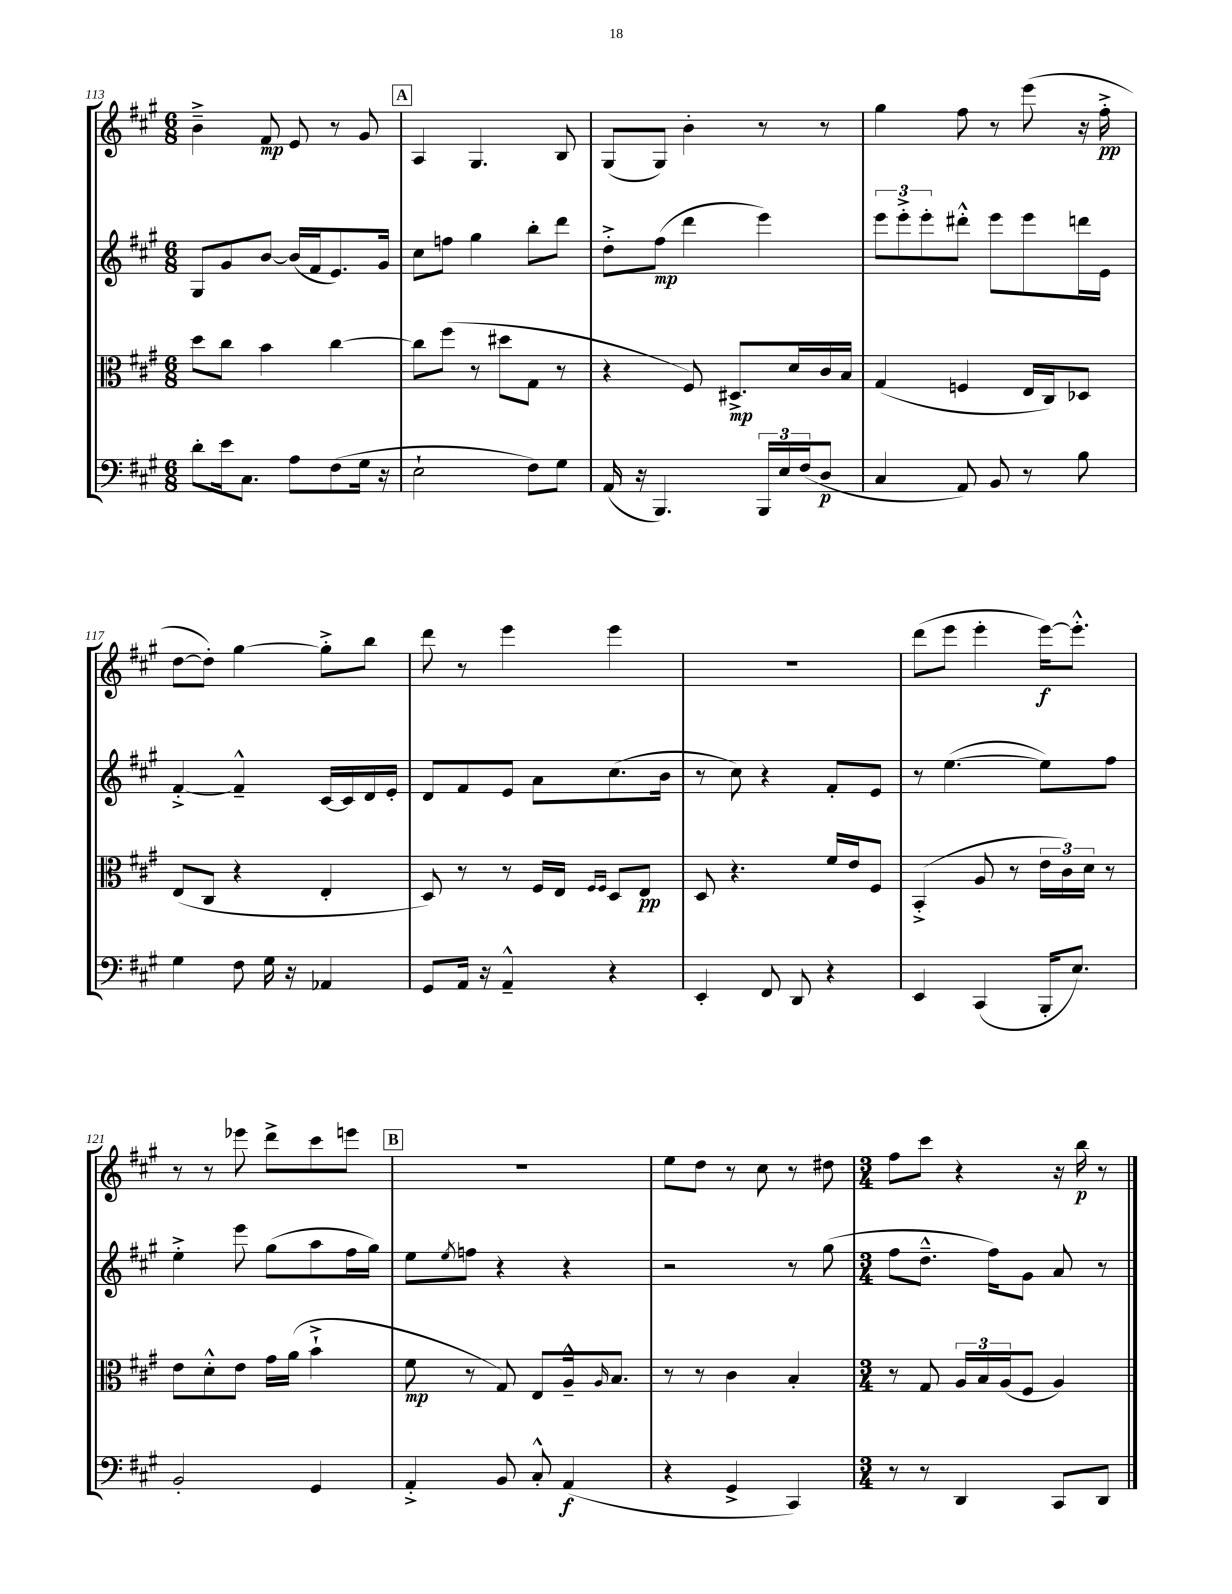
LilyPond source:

<<
\new StaffGroup <<
\new Staff = "s0" {
    \clef treble \key a \major \numericTimeSignature \time 6/8
    b'4---> fis'8\mp e'8 r8 gis'8 |
    \mark \markup { \box "A" } a4 gis4. b8 |
    gis8( gis8) b'4-. r8 r8 |
    gis''4 fis''8 r8 e'''8( r16 fis''16-.->\pp |
    d''8~ d''8-.) gis''4~ gis''8-.-> b''8 |
    d'''8 r8 e'''4 e'''4 |
    R2. |
    d'''8( e'''8 e'''4-. e'''16~\f) e'''8.-.-^ |
    r8 r8 ees'''8 d'''8-> cis'''8 e'''8 |
    \mark \markup { \box "B" } R2. |
    e''8 d''8 r8 cis''8 r8 dis''8 |
    \numericTimeSignature \time 3/4 fis''8 cis'''8 r4 r16 b''16\p r8 \bar "|." |
}
\new Staff = "s1" {
    \clef treble \key a \major \numericTimeSignature \time 6/8
    gis8 gis'8 b'8~ b'16( fis'16 e'8.) gis'16 |
    \mark \markup { \box "A" } cis''8 f''8 gis''4 b''8-. d'''8 |
    d''8-.-> fis''8\mp( d'''4 e'''4) |
    \tuplet 3/2 { e'''8 e'''8-.-> e'''8-. } dis'''8-.-^ e'''8 e'''8 d'''16 e'16 |
    fis'4~-.-> fis'4---^ cis'16~ cis'16 d'16 e'16-. |
    d'8 fis'8 e'8 a'8 cis''8.( b'16 |
    r8 cis''8) r4 fis'8-. e'8 |
    r8 e''4.~( e''8) fis''8 |
    e''4-.-> e'''8 gis''8( a''8 fis''16 gis''16) |
    \mark \markup { \box "B" } e''8 \acciaccatura { e''8 } f''8 r4 r4 |
    r2 r8 gis''8( |
    \numericTimeSignature \time 3/4 fis''8 d''8.---^ fis''16) gis'8 a'8 r8 \bar "|." |
}
\new Staff = "s2" {
    \clef alto \key a \major \numericTimeSignature \time 6/8
    d''8 cis''8 b'4 cis''4~ |
    \mark \markup { \box "A" } cis''8 fis''8( r8 dis''8 gis8 r8 |
    r4 fis8) dis8.->\mp d'16 cis'16 b16 |
    gis4( f4 e16 cis16) des8 |
    e8( cis8 r4 e4-. |
    d8) r8 r8 fis16 e16 \grace { fis16 fis16 } d8 e8\pp |
    d8 r4. fis'16 e'16 fis8 |
    b,4-.->( a8 r8 \tuplet 3/2 { e'16 cis'16) d'16 } r8 |
    e'8 d'8-.-^ e'8 gis'16 a'16( b'4-!-> |
    \mark \markup { \box "B" } fis'8\mp r8 gis8) e8 a16---^ \grace { a16 } b8. |
    r8 r8 cis'4 b4-. |
    \numericTimeSignature \time 3/4 r8 gis8 \tuplet 3/2 { a16 b16 a16( } fis8 a4) \bar "|." |
}
\new Staff = "s3" {
    \clef bass \key a \major \numericTimeSignature \time 6/8
    d'8-. e'16 cis8. a8 fis8( gis16 r16 |
    \mark \markup { \box "A" } e2-! fis8) gis8 |
    a,16( r16 b,,4.) \tuplet 3/2 { b,,16 e16 fis16( } d8\p |
    cis4 a,8) b,8 r8 b8 |
    gis4 fis8 gis16 r16 aes,4 |
    gis,8 a,16 r16 a,4---^ r4 |
    e,4-. fis,8 d,8 r4 |
    e,4 cis,4( b,,16-. e8.) |
    b,2-. gis,4 |
    \mark \markup { \box "B" } a,4-.-> b,8 cis8-.-^ a,4\f( |
    r4 gis,4-> cis,4) |
    \numericTimeSignature \time 3/4 r8 r8 d,4 cis,8 d,8 \bar "|." |
}
>>
>>
\layout { \context { \Score currentBarNumber = #113 } }
